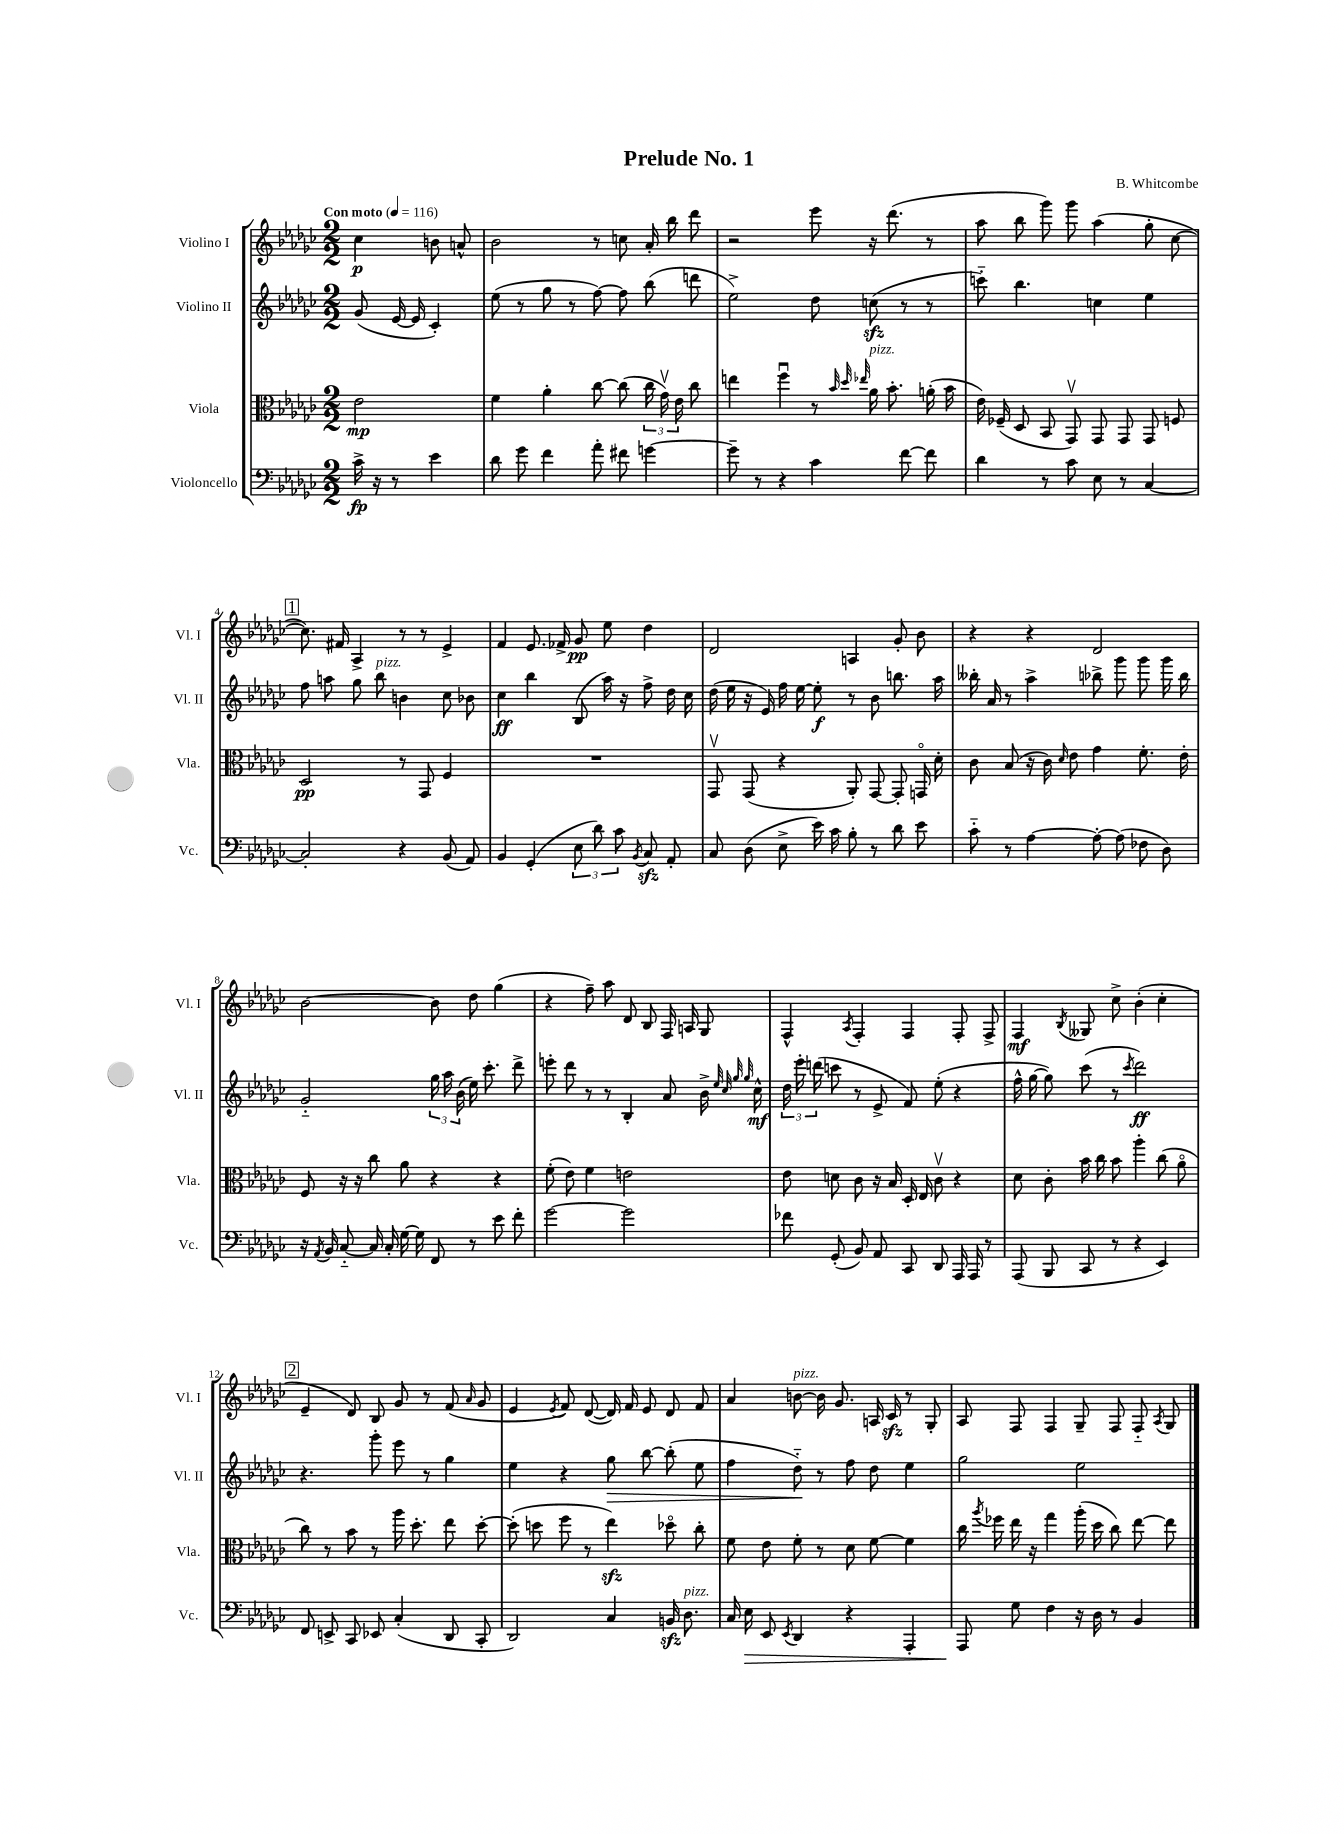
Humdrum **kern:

**kern	**kern	**kern	**kern
*staff4	*staff3	*staff2	*staff1
*clefF4	*clefC3	*clefG2	*clefG2
*k[b-e-a-d-g-c-]	*k[b-e-a-d-g-c-]	*k[b-e-a-d-g-c-]	*k[b-e-a-d-g-c-]
*M2/2	*M2/2	*M2/2	*M2/2
*MM116	*MM116	*MM116	*MM116
16c-^	2e-	(8g-	4cc-
16r	.	.	.
8r	.	[16e-	.
.	.	16e-]	.
4e-	.	4c-')	8b
.	.	.	8a^^
=	=	=	=
8d-	4f	(8ee-	2b-
8g-	.	8r	.
4f	4a-'	8gg-	.
.	.	8r	.
8a-'	[8cc-	[8ff)	8r
8f#	(8cc-]	8ff]	8cc
[4g	24cc-	(8bb-	16a-'
.	24g-v)	.	.
.	.	.	16bb-
.	24e-	.	.
.	8cc-	8ddd	8ddd-
=	=	=	=
8g~]	4ee	2ee-^)	2r
8r	.	.	.
4r	4ffu	.	.
4c-	8r	8dd-	8eee-
.	32qqb-	.	.
.	32qqdd-	.	.
.	32qqee-	.	.
.	16a-	(8cc	16r
.	8.b-'	.	(8.ddd-
[8f	.	8r	.
8f]	(16a'	8r	8r
.	16b-	.	.
=	=	=	=
4d-	16e-)	8ccc'~)	8aa-
.	(16F-~	.	.
.	8D-	4.bb-	8bb-
8r	8BB-	.	8ggg-)
8c-	8GG-v)	.	8ggg-
8E-	8GG-	4cc	(4aa-
8r	8GG-	.	.
[4C-	8GG-	4ee-	8gg-'
.	8F	.	[8cc-
=	=	=	=
2C-']	2D-	8ff	8.cc-])
.	.	8aa	.
.	.	.	16f#
.	.	8gg-	4A-^
.	.	8bb-	.
4r	8r	4b	8r
.	8GG-	.	8r
(8BB-	4F	8cc-	4e-^
8AA-)	.	8b-	.
=	=	=	=
4BB-	1r	4cc-	4f
(4GG-'	.	4bb-	8.e-
.	.	.	16f-^
12E-	.	(8B-	8g-
12d-)	.	.	.
.	.	16aa-)	8ee-
12c-	.	.	.
.	.	16r	.
8qBB-	.	.	.
8C-	.	8ff^	4dd-
8AA-'	.	16dd-	.
.	.	16cc-	.
=	=	=	=
8C-	8GG-v	(16dd-	2d-
.	.	16ee-	.
(8D-	(8GG-	16r	.
.	.	16e-)	.
8E-^	4r	16ff	.
.	.	[16ee-	.
16e-)	.	8ee-']	.
16c-	.	.	.
8B-'	8AA-')	8r	4A
8r	[8GG-	8b-	.
8d-	8GG-']	8.bb	8g-'
8e-	16GGo	.	8b-
.	16d-'	16aa-	.
=	=	=	=
8c-'~	8c-	16bb--'	4r
.	.	16a-	.
8r	(8B-	8r	.
[4A-	16r	4aa-^	4r
.	16c-)	.	.
.	16qqd-	.	.
.	8e-	.	.
8A-'_	4g-	8bb-^	2d-
(8A-]	.	8ggg-	.
8F-	8.f'	8ggg-	.
8D-)	.	16ggg-	.
.	16e-'	16bb-	.
=	=	=	=
16r	8F	2g-'~	[2b-
8qAA-	.	.	.
16BB-	.	.	.
[8C-'~	16r	.	.
.	16r	.	.
16C-]	8cc-	.	.
16C-'	.	.	.
[16G-	8a-	.	.
16G-]	.	.	.
8FF	4r	24gg-	8b-]
.	.	24aa-	.
.	.	(24b-	.
8r	.	16ee-)	8dd-
.	.	8.ccc-'	.
8e-	4r	.	(4gg-
8f'	.	8ddd-^	.
=	=	=	=
[2g-	(8f'	8eee'	4r
.	8e-)	8ddd-	.
.	4f	8r	8ff~)
.	.	8r	8aa-
2g-]	2e	4B-'	8d-
.	.	.	8B-
.	.	8a-	16F
.	.	.	16A
.	.	16b-^	8G-
.	.	32qqee-	.
.	.	32qqcc-	.
.	.	32qqgg-	.
.	.	32qqgg-	.
.	.	16cc-^^	.
=	=	=	=
8f-	8e-	24dd-	4F^^
.	.	24eee-'	.
.	.	(24ddd	.
(8GG-'	8d	8ccc	.
.	.	.	8qA-
8BB-)	8c-	8r	4F'
8AA-	16r	8e-^	.
.	16B-	.	.
8CC-	16D-'	8f)	4F
.	16E-	.	.
8DD-	8c-v	(8ee-'	.
16AAA-	4r	4r	8F'
16AAA-	.	.	.
8r	.	.	8F^
=	=	=	=
(8AAA-	8d-	16ff^^	4F
.	.	[16gg-	.
8BBB-	8c-'	8gg-])	.
.	.	.	8qB-
8CC-	16b-	(8ccc-	8G--
.	16cc-	.	.
8r	8b-	8r	8cc-^
.	.	8qccc-	.
4r	4aa-'	2ddd-)	(4b-'
4EE-)	(8cc-	.	4cc-'
.	8a-o	.	.
=	=	=	=
8FF	8cc-)	4.r	4e-~
8EE^	8r	.	.
8CC-	8b-	.	8d-)
8EE-	8r	8ggg-'	8B-
(4C-'	16aa-	8eee-	8g-
.	8.dd-'	.	.
.	.	8r	8r
8DD-	8ee-	4gg-	(8f
.	.	.	16qqa-
8CC-'	[8dd-'	.	8g-
=	=	=	=
2DD-)	(8dd-']	4ee-	4e-
.	8dd	.	.
.	.	.	8qe-
.	8ff	4r	8f)
.	8r	.	([8d-
4C-	4ee-)	8gg-	16d-])
.	.	.	16f
.	.	[8bb-	8e-
16BB	8dd-o	(8bb-']	8d-
8.D-	.	.	.
.	8cc-'	8ee-	8f
=	=	=	=
16C-	8f	4ff	4a-
16E-	.	.	.
8EE-	8e-	.	.
8qEE-	.	.	.
4DD-	8f'	8dd-'~)	[8b
.	8r	8r	16b]
.	.	.	8.g-
4r	8d-	8ff	.
.	[8f	8dd-	16A
.	.	.	16c-
4AAA-'	4f]	4ee-	8r
.	.	.	8G-'
=	=	=	=
8AAA-	16cc-	2gg-	8A-
.	8qaa-	.	.
.	16ff-	.	.
8G-	16ee-	.	8F
.	16r	.	.
4F	4gg-	.	4F
16r	(16aa-'	2ee-	8G-~
16D-	16dd-	.	.
8r	8cc-)	.	8F
4BB-	[8ee-	.	8F'~
.	.	.	8qA-
.	8ee-]	.	8G-
==	==	==	==
*-	*-	*-	*-
